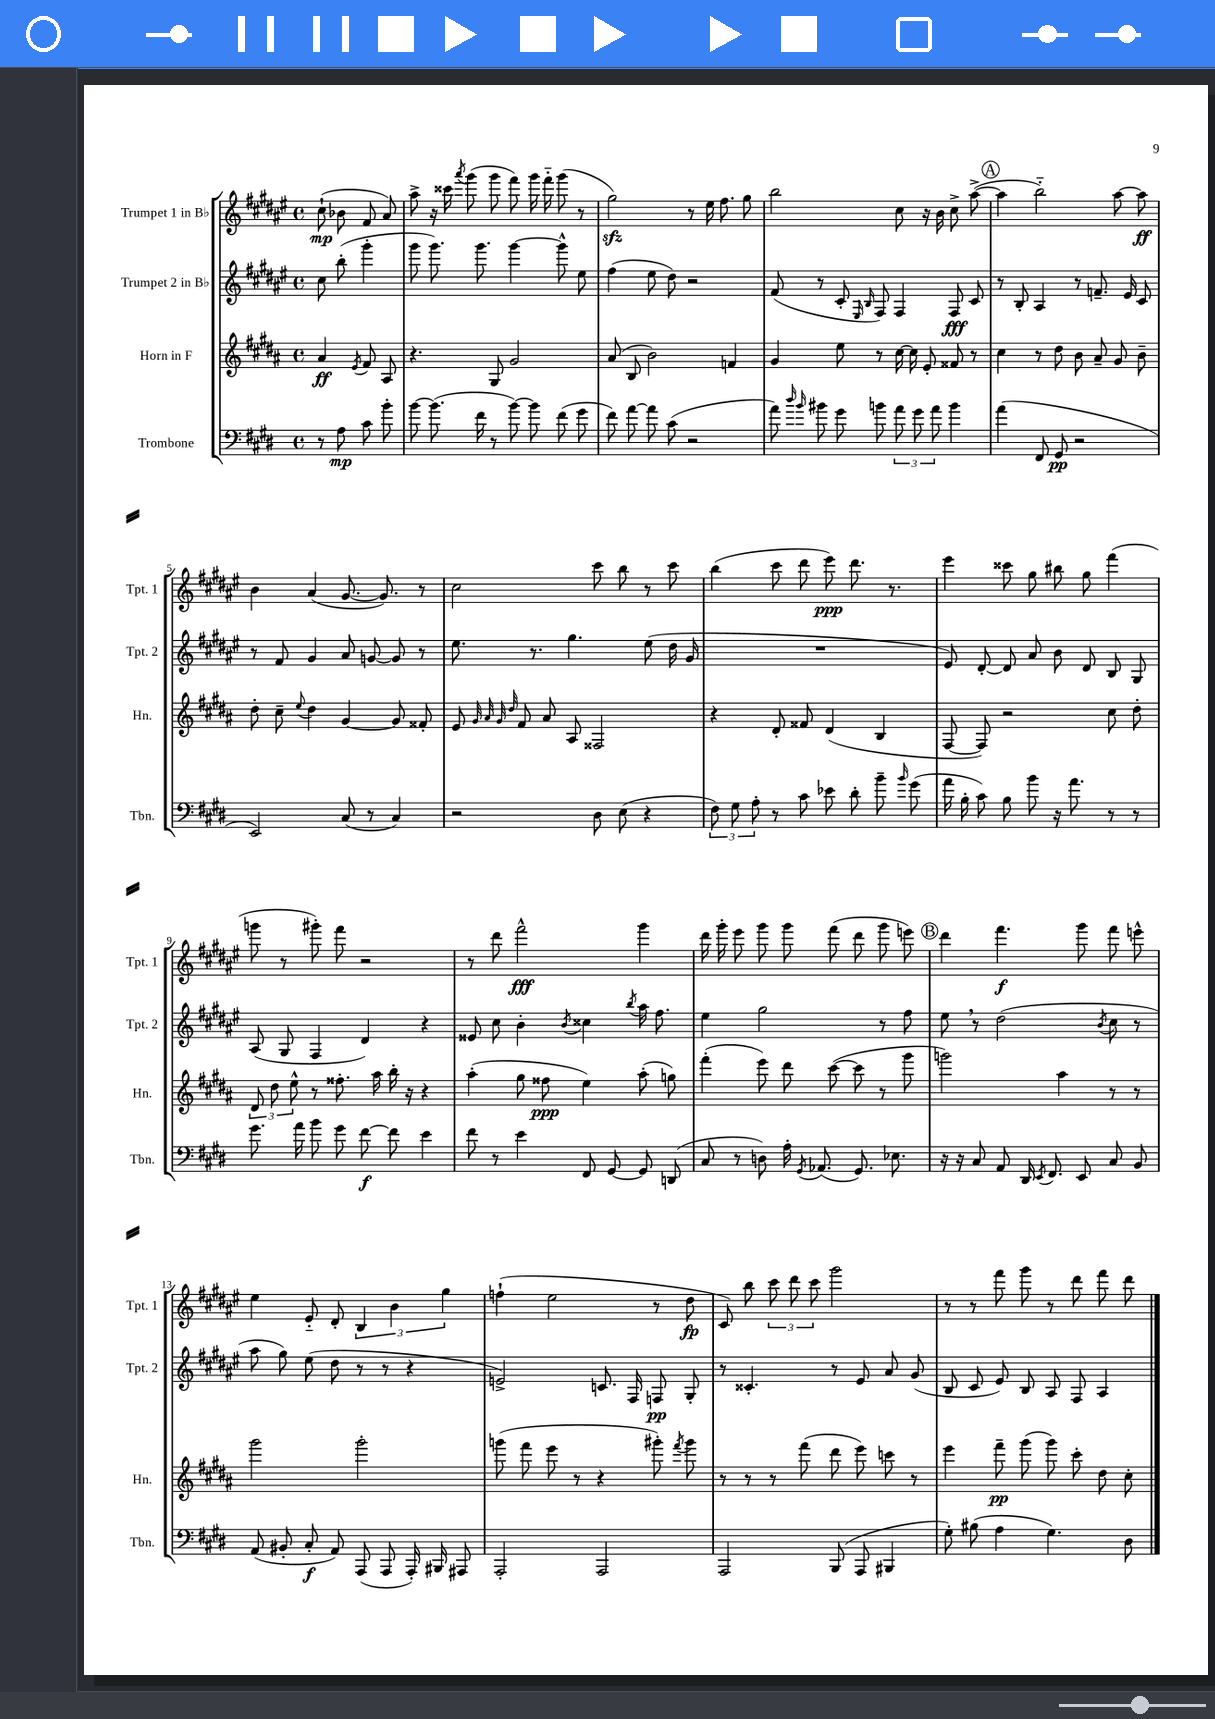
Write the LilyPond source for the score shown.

<<
\new StaffGroup <<
\new Staff = "s0" \with { instrumentName = "Trumpet 1 in Bb" shortInstrumentName = "Tpt. 1" } {
    \clef treble \key fis \major \defaultTimeSignature \time 4/4 \partial 2
    \autoBeamOff cis''8-!\mp( bes'8 fis'8 ais'8) |
    ais''8-> r16 cisis'''16 \acciaccatura { ais'''8 } gis'''8( gis'''8 fis'''8) gis'''16 fis'''16-_ gis'''8( r8 |
    gis''2\sfz) r8 eis''16 fis''8. gis''8 |
    b''2 cis''8 r16 b'16 cis''8-> ais''8~->( |
    \mark \markup { \circle "A" } ais''4 b''2-_) ais''8~ ais''8\ff |
    b'4 ais'4( gis'8.~ gis'8.) r8 |
    cis''2 cis'''8 b''8 r8 cis'''8 |
    b''4( cis'''8 dis'''8 eis'''8\ppp) dis'''8. r8. |
    eis'''4 cisis'''8 gis''8 bis''8 gis''8 fis'''4( |
    g'''8 r8 gis'''8-.) fis'''8 r2 |
    r8 dis'''8 fis'''2-^\fff gis'''4 |
    dis'''16 gis'''16-. eis'''8 gis'''8 gis'''8 fis'''8( dis'''8 gis'''8 e'''8) |
    \mark \markup { \circle "B" } dis'''4 fis'''4.\f gis'''8 fis'''8 e'''8-^ |
    eis''4 eis'8-_ dis'8-. \tuplet 3/2 { b4 b'4 gis''4 } |
    f''4-!( eis''2 r8 dis''8\fp |
    cis'8) b''8 \tuplet 3/2 { cis'''8 dis'''8 cis'''8 } gis'''2 |
    r8 r8 fis'''8 gis'''8 r8 dis'''8 fis'''8 dis'''8 \bar "|." |
}
\new Staff = "s1" \with { instrumentName = "Trumpet 2 in Bb" shortInstrumentName = "Tpt. 2" } {
    \clef treble \key fis \major \defaultTimeSignature \time 4/4 \partial 2
    \autoBeamOff cis''8 b''8-.( gis'''4-. |
    gis'''8 gis'''8.) gis'''8. gis'''4~ gis'''8-^ eis''8 |
    fis''4( eis''8 dis''8) r2 |
    fis'8( r8 cis'8-. \grace { eis16 b16 } fis8) fis4 fis8\fff cis'8 |
    \mark \markup { \circle "A" } r8 b8-. ais4 r8 f'8.-- eis'16 cis'8 |
    r8 fis'8 gis'4 ais'8 g'8~ g'8 r8 |
    eis''8. r8. gis''4. eis''8( dis''16 gis'16 |
    R1 |
    eis'8) dis'8~-. dis'8 ais'8 b'8 dis'8 b8 gis8 |
    ais8( gis8 fis4 dis'4) r4 |
    eisis'8 cis''8 b'4-. \acciaccatura { b'8 } cisis''4 \acciaccatura { b''8 } ais''16 fis''8. |
    eis''4 gis''2 r8 fis''8 |
    \mark \markup { \circle "B" } eis''8 \breathe r8 dis''2( \acciaccatura { b'8 } cis''8 r8 |
    ais''8 gis''8) eis''8( dis''8 r8 r8 r4 |
    e'2->) c'8. fis16 f8\pp gis8-. |
    r8 cisis'4.-. r8 eis'8 ais'8 gis'8( |
    b8 cis'8 eis'8) b8 ais8 fis8 ais4 \bar "|." |
}
\new Staff = "s2" \with { instrumentName = "Horn in F" shortInstrumentName = "Hn." } {
    \clef treble \key b \major \defaultTimeSignature \time 4/4 \partial 2
    \autoBeamOff ais'4\ff \acciaccatura { e'8 } fis'8 ais8 |
    r4. gis8 gis'2 |
    ais'8( b8 b'2) f'4 |
    gis'4 e''8 r8 cis''16~ cis''16 e'8-. fisis'8 r8 |
    \mark \markup { \circle "A" } cis''4 r8 dis''8 b'8 ais'8-- gis'8 b'8-- |
    dis''8-. cis''8-- \appoggiatura { e''8 } dis''4 gis'4~ gis'8 fisis'8-. |
    e'8 \grace { gis'32 ais'32 gis'32 dis''32 } fis'8 ais'8 ais8 fisis2 |
    r4 dis'8-. fisis'8 dis'4( b4 |
    fis8~ fis8) r2 cis''8 dis''8-. |
    \tuplet 3/2 { dis'8 dis''8 e''8-^ } r8 fisis''8.-. ais''16 b''16-. r16 r4 |
    ais''4-.( gis''8 fisis''8\ppp e''4) ais''8-.( g''8) |
    fis'''4-.( e'''8) dis'''8 cis'''8~( cis'''8 r8 gis'''8 |
    \mark \markup { \circle "B" } g'''2) ais''4 r8 r8 |
    gis'''2 gis'''2-. |
    g'''8( fis'''8 e'''8 r8 r4 gis'''8-.) \acciaccatura { fis'''8 } gis'''8 |
    r8 r8 r8 fis'''8( dis'''8 e'''8) c'''8 r8 |
    e'''4 fis'''8--\pp gis'''8( gis'''8) cis'''8-. dis''8 cis''8-. \bar "|." |
}
\new Staff = "s3" \with { instrumentName = "Trombone" shortInstrumentName = "Tbn." } {
    \clef bass \key e \major \defaultTimeSignature \time 4/4 \partial 2
    \autoBeamOff r8 a8\mp cis'8 b'8-. |
    b'8~ b'8.( fis'16 r8 b'8~) b'8 fis'8( gis'8 |
    fis'8) a'8~ a'8 cis'8( r2 |
    a'8) \grace { dis''16 b'16 } bis'8 gis'8 b'8 \tuplet 3/2 { a'8 gis'8 a'8 } b'4 |
    \mark \markup { \circle "A" } a'4( fis,8 gis,8\pp r2 |
    e,2) cis8( r8 cis4) |
    r2 dis8 e8( r4 |
    \tuplet 3/2 { fis8) gis8 a8-. } r8 cis'8 ees'8 dis'8-. b'8-- \grace { b'16 } gis'8( |
    a'16 b16-. cis'8) b8 b'8 r16 a'8. r8 r8 |
    gis'8. a'16 b'8 gis'8 fis'8~\f fis'8 e'4 |
    fis'8 r8 e'4 fis,8 gis,8~ gis,8 d,8( |
    cis8 r8 d8) a16-. \acciaccatura { gis,8 } aes,8.( gis,8.) ees8. |
    \mark \markup { \circle "B" } r16 r16 cis8 a,8 dis,16 \acciaccatura { e,8 } fis,8. e,8 cis8 b,8 |
    a,8( bis,8-. cis8-.\f a,8) a,,8( a,,8 a,,16-.) bis,,16 ais,,8 |
    a,,2-. a,,2 |
    a,,2 b,,8( a,,8 bis,,4 |
    gis8-.) bis8( a4 gis4.) dis8 \bar "|." |
}
>>
>>
